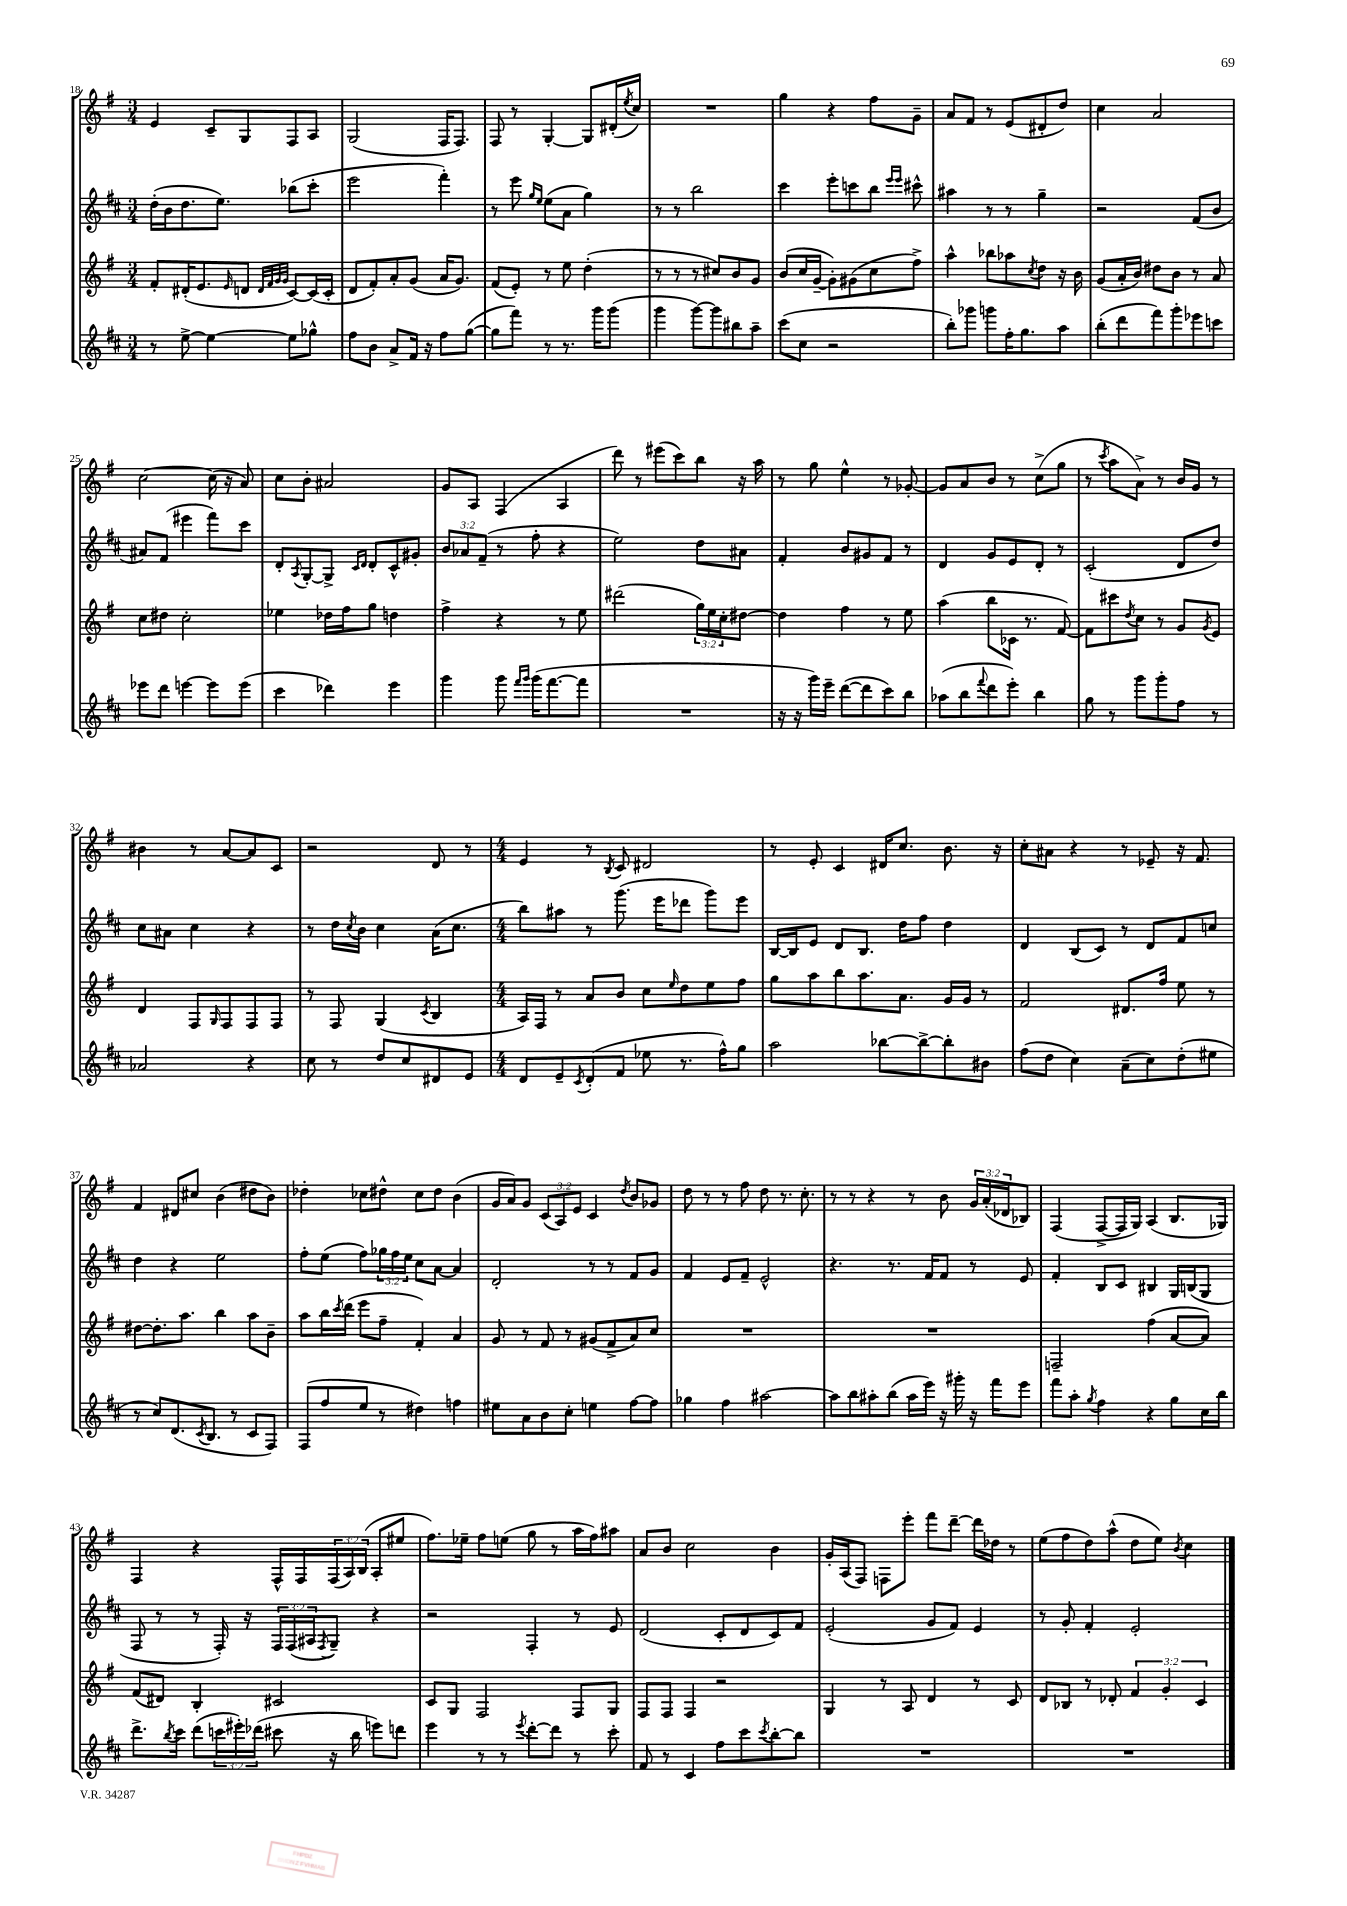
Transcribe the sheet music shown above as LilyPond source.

<<
\new StaffGroup <<
\new Staff = "s0" {
    \clef treble \key g \major \numericTimeSignature \time 3/4 \override Staff.TupletNumber.text = #tuplet-number::calc-fraction-text
    e'4 c'8-- g8 fis8 a8 |
    g2( fis16 fis8.) |
    fis8 r8 g4~-. g8 dis'16-.( \acciaccatura { e''8 } c''16) |
    R2. |
    g''4 r4 fis''8 g'8-- |
    a'8 fis'8 r8 e'8( dis'8-. d''8) |
    c''4 a'2 |
    c''2~ c''16( r16 a'8) |
    c''8 b'8-. ais'2 |
    g'8 a8 fis4( a4 |
    d'''8) r8 eis'''8( c'''8) b''8 r16 a''16 |
    r8 g''8 e''4-^ r8 ges'8~-. |
    ges'8 a'8 b'8 r8 c''8->( g''8 |
    r8 \acciaccatura { c'''8 } a''8 a'8->) r8 b'16 g'16 r8 |
    bis'4 r8 a'8~ a'8 c'8 |
    r2 d'8 r8 |
    \numericTimeSignature \time 4/4 e'4 r8 \acciaccatura { b8 } c'8 dis'2 |
    r8 e'8-. c'4 dis'16 c''8. b'8. r16 |
    c''8-. ais'8 r4 r8 ees'8-- r16 fis'8. |
    fis'4 dis'8 cis''8 b'4( dis''8 b'8) |
    des''4-. ces''8 dis''8-^ ces''8 dis''8 b'4( |
    g'16 a'16) g'8 \tuplet 3/2 { c'8( a8) e'8 } c'4 \acciaccatura { d''8 } b'8 ges'8 |
    d''8 r8 r8 fis''8 d''8 r8. c''8.-. |
    r8 r8 r4 r8 b'8 \tuplet 3/2 { g'16 a'16-.( des'16 } bes8) |
    fis4( fis8~-> fis16 g16) a4( b8. ges16) |
    fis4 r4 fis16-^ fis16 \tuplet 3/2 { fis16( a16) b16( } a8-. eis''8 |
    fis''8.) ees''16-- fis''8 e''8( g''8 r8 a''16 fis''16) ais''8 |
    a'8 b'8 c''2 b'4 |
    g'16-. a16( fis8) f8 e'''8-. fis'''8 d'''8~-- d'''16 des''16 r8 |
    e''8( fis''8 d''8) a''8-^( d''8 e''8) \acciaccatura { b'8 } c''4 \bar "|." |
}
\new Staff = "s1" {
    \clef treble \key d \major \numericTimeSignature \time 3/4 \override Staff.TupletNumber.text = #tuplet-number::calc-fraction-text
    d''16-.( b'16 d''8. e''8.) bes''8( cis'''8-. |
    e'''2 fis'''4-.) |
    r8 e'''8 \grace { g''16 e''16 } e''8( a'8 g''4) |
    r8 r8 b''2 |
    cis'''4 e'''8-. c'''8 b''8 \grace { e'''16 e'''16 } cis'''8-^ |
    ais''4 r8 r8 g''4-- |
    r2 fis'8( b'8 |
    ais'8) fis'8( eis'''4 fis'''8) cis'''8 |
    d'8-. \acciaccatura { a8 } g8~-. g8-> \grace { cis'16 d'16 } d'8-. cis'8-^ gis'8-. |
    \tuplet 3/2 { b'8 aes'8 fis'8--( } r8 fis''8-. r4 |
    e''2) d''8 ais'8 |
    fis'4-. b'8 gis'8 fis'8 r8 |
    d'4 g'8 e'8 d'8-. r8 |
    cis'2-.( d'8 d''8) |
    cis''8 ais'8 cis''4 r4 |
    r8 d''16 \acciaccatura { cis''8 } b'16 cis''4 a'16( cis''8. |
    \numericTimeSignature \time 4/4 b''8) ais''8 r8 g'''8.( e'''16 des'''8 g'''8) e'''8 |
    b16~ b16 e'8 d'8 b8. d''16 fis''8 d''4 |
    d'4 b8( cis'8) r8 d'8 fis'8 c''8 |
    d''4 r4 e''2 |
    fis''8-. e''8( fis''8) \tuplet 3/2 { ges''16 fis''16 e''16 } cis''8 a'8~ a'4 |
    d'2-. r8 r8 fis'8 g'8 |
    fis'4 e'8 fis'8-- e'2-^ |
    r4. r8. fis'16 fis'8 r8 e'8 |
    fis'4-. b8 cis'8 bis4 g16 b16( g8 |
    fis8 r8 r8 fis16-.) r16 \tuplet 3/2 { fis16 fis16( ais16 } \acciaccatura { fis8 } g8--) r4 |
    r2 fis4-. r8 e'8 |
    d'2( cis'8-. d'8 cis'8) fis'8 |
    e'2-.( g'8 fis'8) e'4 |
    r8 g'8-. fis'4-. e'2-. \bar "|." |
}
\new Staff = "s2" {
    \clef treble \key g \major \numericTimeSignature \time 3/4 \override Staff.TupletNumber.text = #tuplet-number::calc-fraction-text
    fis'8-. dis'16-.( e'8. \grace { e'16 } d'8 \grace { d'32 fis'32 g'32 g'32 } c'8~) c'16( c'16-. |
    d'8 fis'8-.) a'8-. g'8( a'16 g'8.) |
    fis'8( e'8-.) r8 e''8 d''4-.( |
    r8 r8 r8 cis''8) b'8 g'8 |
    b'8( c''16 g'16~-- g'8-.) gis'8( c''8 fis''8->) |
    a''4-^ bes''8 aes''8 \acciaccatura { c''8 } d''8 r16 b'16 |
    g'8( a'16-. b'16) dis''8 b'8 r8 a'8 |
    c''8 dis''8 c''2-. |
    ees''4 des''16 fis''16 g''8 d''4 |
    fis''4-> r4 r8 e''8 |
    dis'''2( \tuplet 3/2 { g''16) e''16 c''16-. } dis''8~ |
    dis''4 fis''4 r8 e''8 |
    a''4( b''8 ces'16 r8. fis'8~) |
    fis'8 cis'''8 \acciaccatura { d''8 } c''8 r8 g'8 \acciaccatura { g'8 } e'8 |
    d'4 fis8 \grace { g16 } fis8 fis8 fis8 |
    r8 fis8 g4( \acciaccatura { c'8 } b4 |
    \numericTimeSignature \time 4/4 a16) fis16 r8 a'8 b'8 c''8 \grace { e''16 } d''8 e''8 fis''8 |
    g''8 a''8 b''8 a''8. a'8. g'16 g'16 r8 |
    fis'2 dis'8. fis''16 e''8 r8 |
    dis''8~ dis''8.-. a''8. b''4 a''8 b'8-- |
    a''8 b''16 \acciaccatura { c'''8 } d'''16( e'''8 fis''8-- fis'4-.) a'4 |
    g'8 r8 fis'8 r8 gis'8( fis'8-> a'8) c''8 |
    R1 |
    R1 |
    f2-- fis''4( a'8~ a'8) |
    fis'8( dis'8) b4-. cis'2 |
    c'8 g8 fis2 fis8 g8 |
    fis8 fis8 fis4 r2 |
    g4 r8 a8 d'4 r8 c'8 |
    d'8 bes8 r8 des'8-. \tuplet 3/2 { fis'4 g'4-. c'4 } \bar "|." |
}
\new Staff = "s3" {
    \clef treble \key d \major \numericTimeSignature \time 3/4 \override Staff.TupletNumber.text = #tuplet-number::calc-fraction-text
    r8 e''8~-> e''4~ e''8 ges''8-^ |
    fis''8 b'8 a'8-> fis'16 r16 fis''8 g''8~( |
    g''8 fis'''8) r8 r8. g'''16 g'''8( |
    g'''4 g'''8~) g'''8 bis''8 a''8-- |
    cis'''8( cis''8 r2 |
    b''8-.) ges'''8 g'''8 fis''16-. g''8. a''8 |
    b''8-.( d'''8 fis'''8) g'''8-. ees'''8 c'''8 |
    ees'''8 d'''8 e'''4~ e'''8 e'''8( |
    cis'''4 des'''4) e'''4 |
    g'''4 g'''8 \grace { fis'''16 g'''16 } g'''16( fis'''8.~ fis'''8 |
    R2. |
    r16 r16 g'''16) e'''16-- d'''8~( d'''8 cis'''8) b''8 |
    aes''8( b''8 \appoggiatura { fis'''8 } d'''8 e'''8-.) b''4 |
    g''8 r8 g'''8 g'''8-. fis''8 r8 |
    aes'2 r4 |
    cis''8 r8 d''8 cis''8 dis'8 e'8 |
    \numericTimeSignature \time 4/4 d'8 e'8-- \acciaccatura { cis'8 } d'8-.( fis'8 ees''8 r8. fis''16-^) g''8 |
    a''2 bes''8~ bes''8~-> bes''8-. bis'8 |
    fis''8( d''8 cis''4) a'8--( cis''8) d''8-.( eis''8 |
    r8 cis''8) d'8.( \acciaccatura { cis'8 } b8. r8 cis'8 fis8) |
    fis8( fis''8 e''8 r8 dis''4) f''4 |
    eis''8 a'8 b'8 cis''8-. e''4 fis''8~ fis''8 |
    ges''4 fis''4 ais''2~ |
    ais''8 b''8 ais''8-. b''8( ais''16 e'''16) r16 gis'''16-. r16 fis'''16 e'''8 |
    fis'''8 a''8-. \acciaccatura { g''8 } fis''4 r4 g''8 cis''16 b''16 |
    d'''8.-> \acciaccatura { b''8 } cis'''16 d'''8( \tuplet 3/2 { c'''16 eis'''16-.) des'''16( } cis'''8 r16 b''16 e'''8) d'''8 |
    e'''4 r8 r8 \acciaccatura { e'''8 } d'''8~-. d'''8 r8 cis'''8-. |
    fis'8 r8 cis'4 fis''8 cis'''8 \acciaccatura { cis'''8 } b''8~-. b''8 |
    R1 |
    R1 \bar "|." |
}
>>
>>
\layout { \context { \Score currentBarNumber = #18 } }
